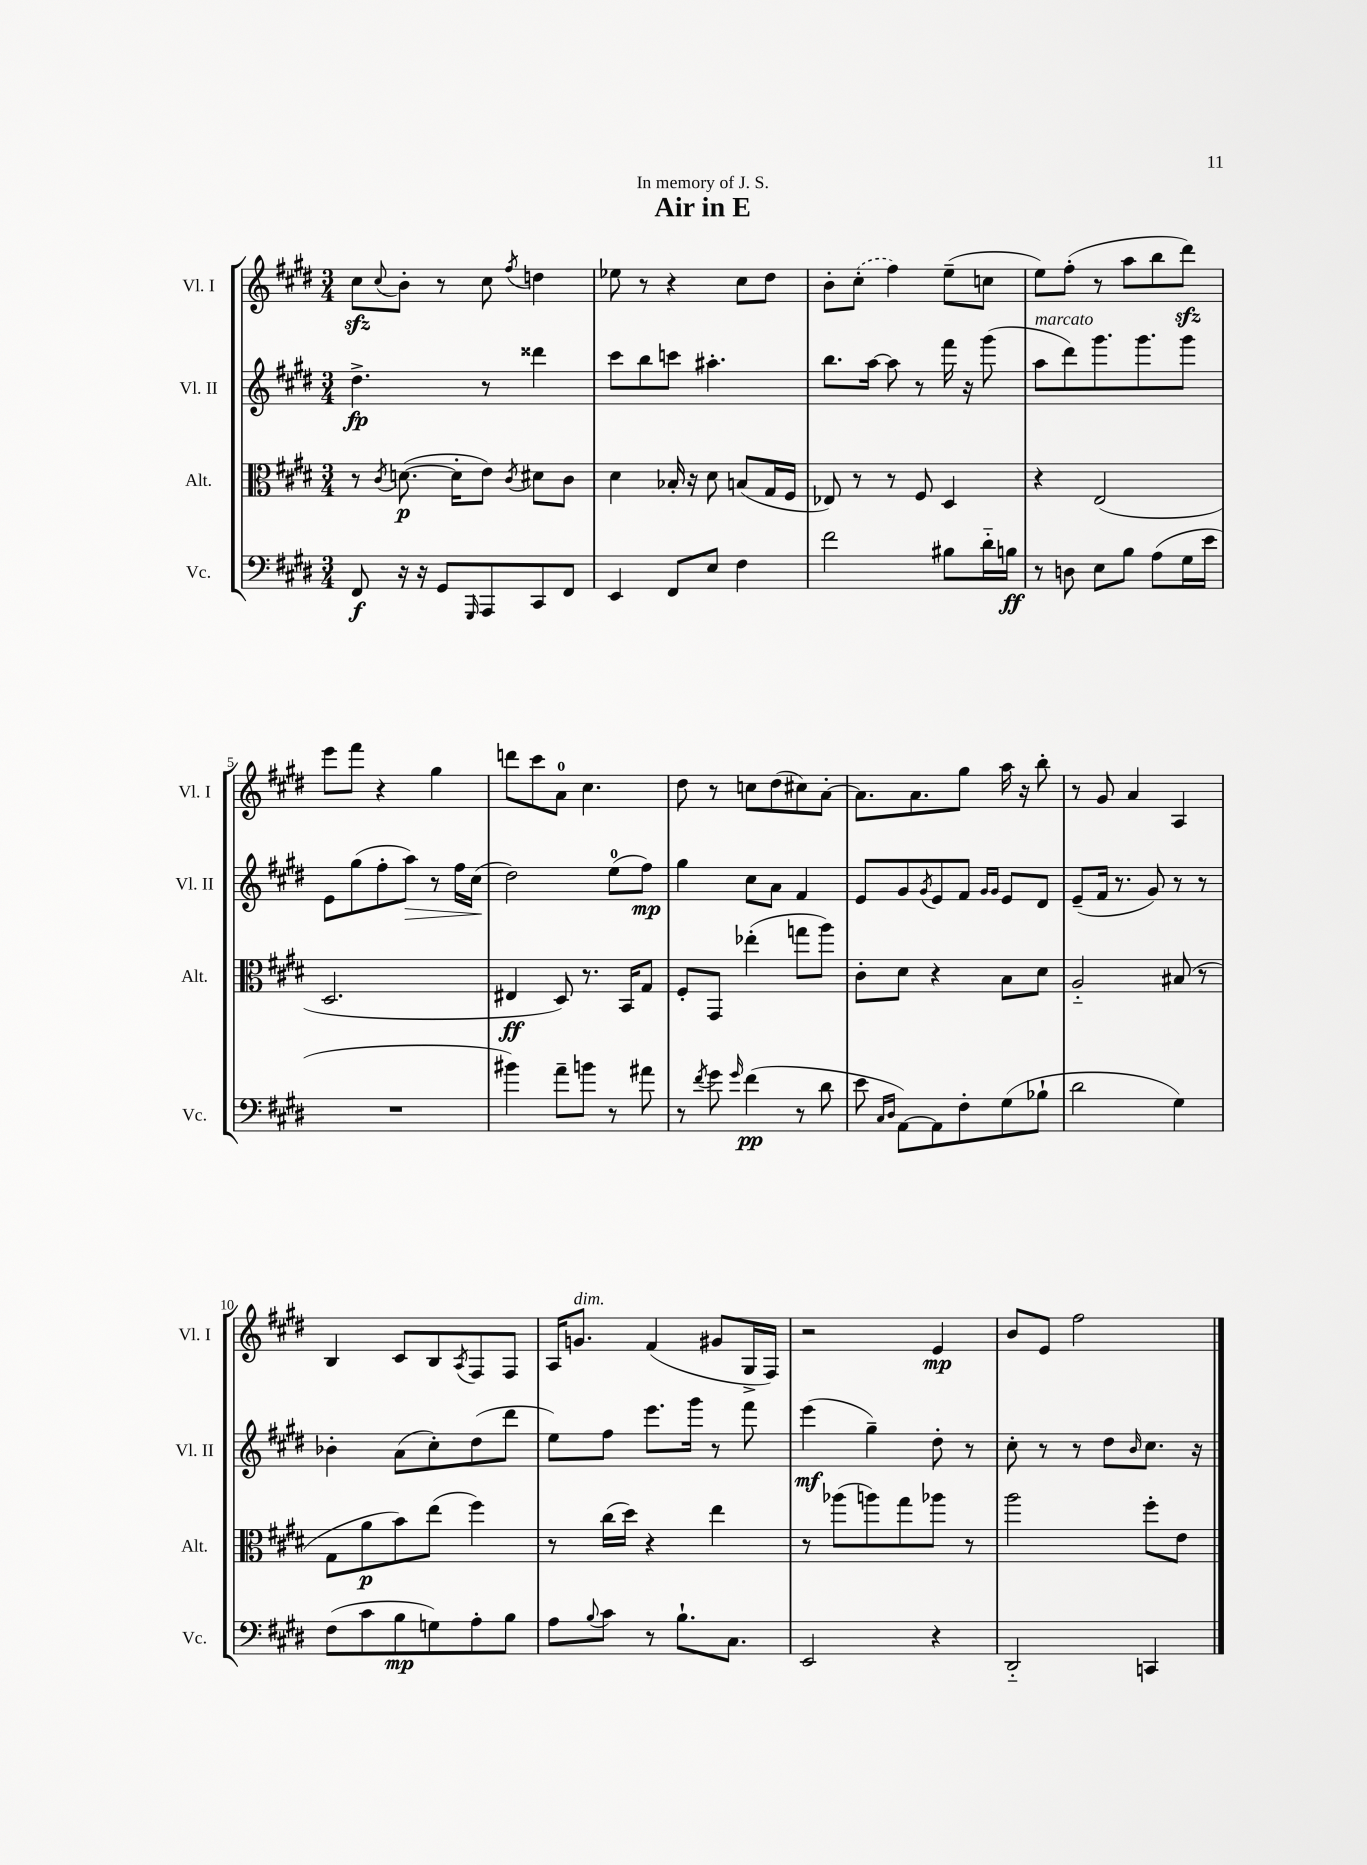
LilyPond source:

\header { title = "Air in E" dedication = "In memory of J. S." }
<<
\new StaffGroup <<
\new Staff = "s0" \with { instrumentName = "Vl. I" shortInstrumentName = "Vl. I" } {
    \clef treble \key e \major \numericTimeSignature \time 3/4
    cis''8\sfz \appoggiatura { cis''8 } b'8-. r8 cis''8 \acciaccatura { fis''8 } d''4 |
    ees''8 r8 r4 cis''8 dis''8 |
    b'8-. \once \slurDashed cis''8-.( fis''4) e''8--( c''8 |
    e''8) fis''8-.( r8 a''8 b''8 dis'''8\sfz) |
    e'''8 fis'''8 r4 gis''4 |
    d'''8 cis'''8 a'8-0 cis''4. |
    dis''8 r8 c''8 dis''8( cis''8) a'8~-. |
    a'8. a'8. gis''8 a''16 r16 b''8-. |
    r8 gis'8 a'4 a4 |
    b4 cis'8 b8 \acciaccatura { a8 } fis8 fis8 |
    a16 g'8.^\markup { \italic "dim." } fis'4( gis'8 gis16-> fis16) |
    r2 e'4\mp |
    b'8 e'8 fis''2 \bar "|." |
}
\new Staff = "s1" \with { instrumentName = "Vl. II" shortInstrumentName = "Vl. II" } {
    \clef treble \key e \major \numericTimeSignature \time 3/4
    dis''4.->\fp r8 disis'''4 |
    cis'''8 b''8 c'''8 ais''4.-. |
    b''8. a''16~ a''8 r8 fis'''16 r16 gis'''8( |
    a''8^\markup { \italic "marcato" } dis'''8) gis'''8. gis'''8. gis'''8 |
    e'8 gis''8( fis''8-. a''8\>) r8 fis''16 cis''16( |
    dis''2\!) e''8-0( fis''8\mp) |
    gis''4 cis''8 a'8 fis'4 |
    e'8 gis'8 \acciaccatura { gis'8 } e'8 fis'8 \grace { gis'16 gis'16 } e'8 dis'8 |
    e'8--( fis'16 r8. gis'8) r8 r8 |
    bes'4-. a'8( cis''8-.) dis''8( dis'''8 |
    e''8) fis''8 e'''8. gis'''16 r8 fis'''8 |
    e'''4\mf( gis''4--) dis''8-. r8 |
    cis''8-. r8 r8 dis''8 \grace { b'16 } cis''8. r16 \bar "|." |
}
\new Staff = "s2" \with { instrumentName = "Alt." shortInstrumentName = "Alt." } {
    \clef alto \key e \major \numericTimeSignature \time 3/4
    r8 \acciaccatura { cis'8 } d'8.~\p( d'16-. e'8) \acciaccatura { cis'8 } dis'8 cis'8 |
    dis'4 bes16-. r16 dis'8 b8( gis16 fis16 |
    ees8) r8 r8 fis8 dis4 |
    r4 e2( |
    dis2. |
    eis4\ff dis8) r8. b,16 gis8 |
    fis8-. gis,8 ees''4-.( g''8 a''8) |
    cis'8-. dis'8 r4 b8 dis'8 |
    a2-_ bis8( r8 |
    gis8 a'8\p b'8) e''8( fis''4) |
    r8 cis''16( dis''16) r4 e''4 |
    r8 aes''8( a''8) gis''8 aes''8 r8 |
    a''2 fis''8-. e'8 \bar "|." |
}
\new Staff = "s3" \with { instrumentName = "Vc." shortInstrumentName = "Vc." } {
    \clef bass \key e \major \numericTimeSignature \time 3/4
    fis,8\f r16 r16 gis,8 \grace { gis,,16 } a,,8 cis,8 fis,8 |
    e,4 fis,8 e8 fis4 |
    fis'2 bis8 dis'16-_ b16\ff |
    r8 d8 e8 b8 a8( gis16 e'16 |
    R2. |
    bis'4) a'8-- b'8 r8 ais'8 |
    r8 \acciaccatura { fis'8 } gis'8 \grace { gis'16 } fis'4\pp( r8 dis'8 |
    e'8 \grace { cis16 dis16 } a,8~) a,8 fis8-. gis8( bes8-! |
    dis'2 gis4) |
    fis8( cis'8 b8\mp g8) a8-. b8 |
    a8 \appoggiatura { b8 } cis'8 r8 b8.-! cis8. |
    e,2 r4 |
    dis,2-_ c,4 \bar "|." |
}
>>
>>
